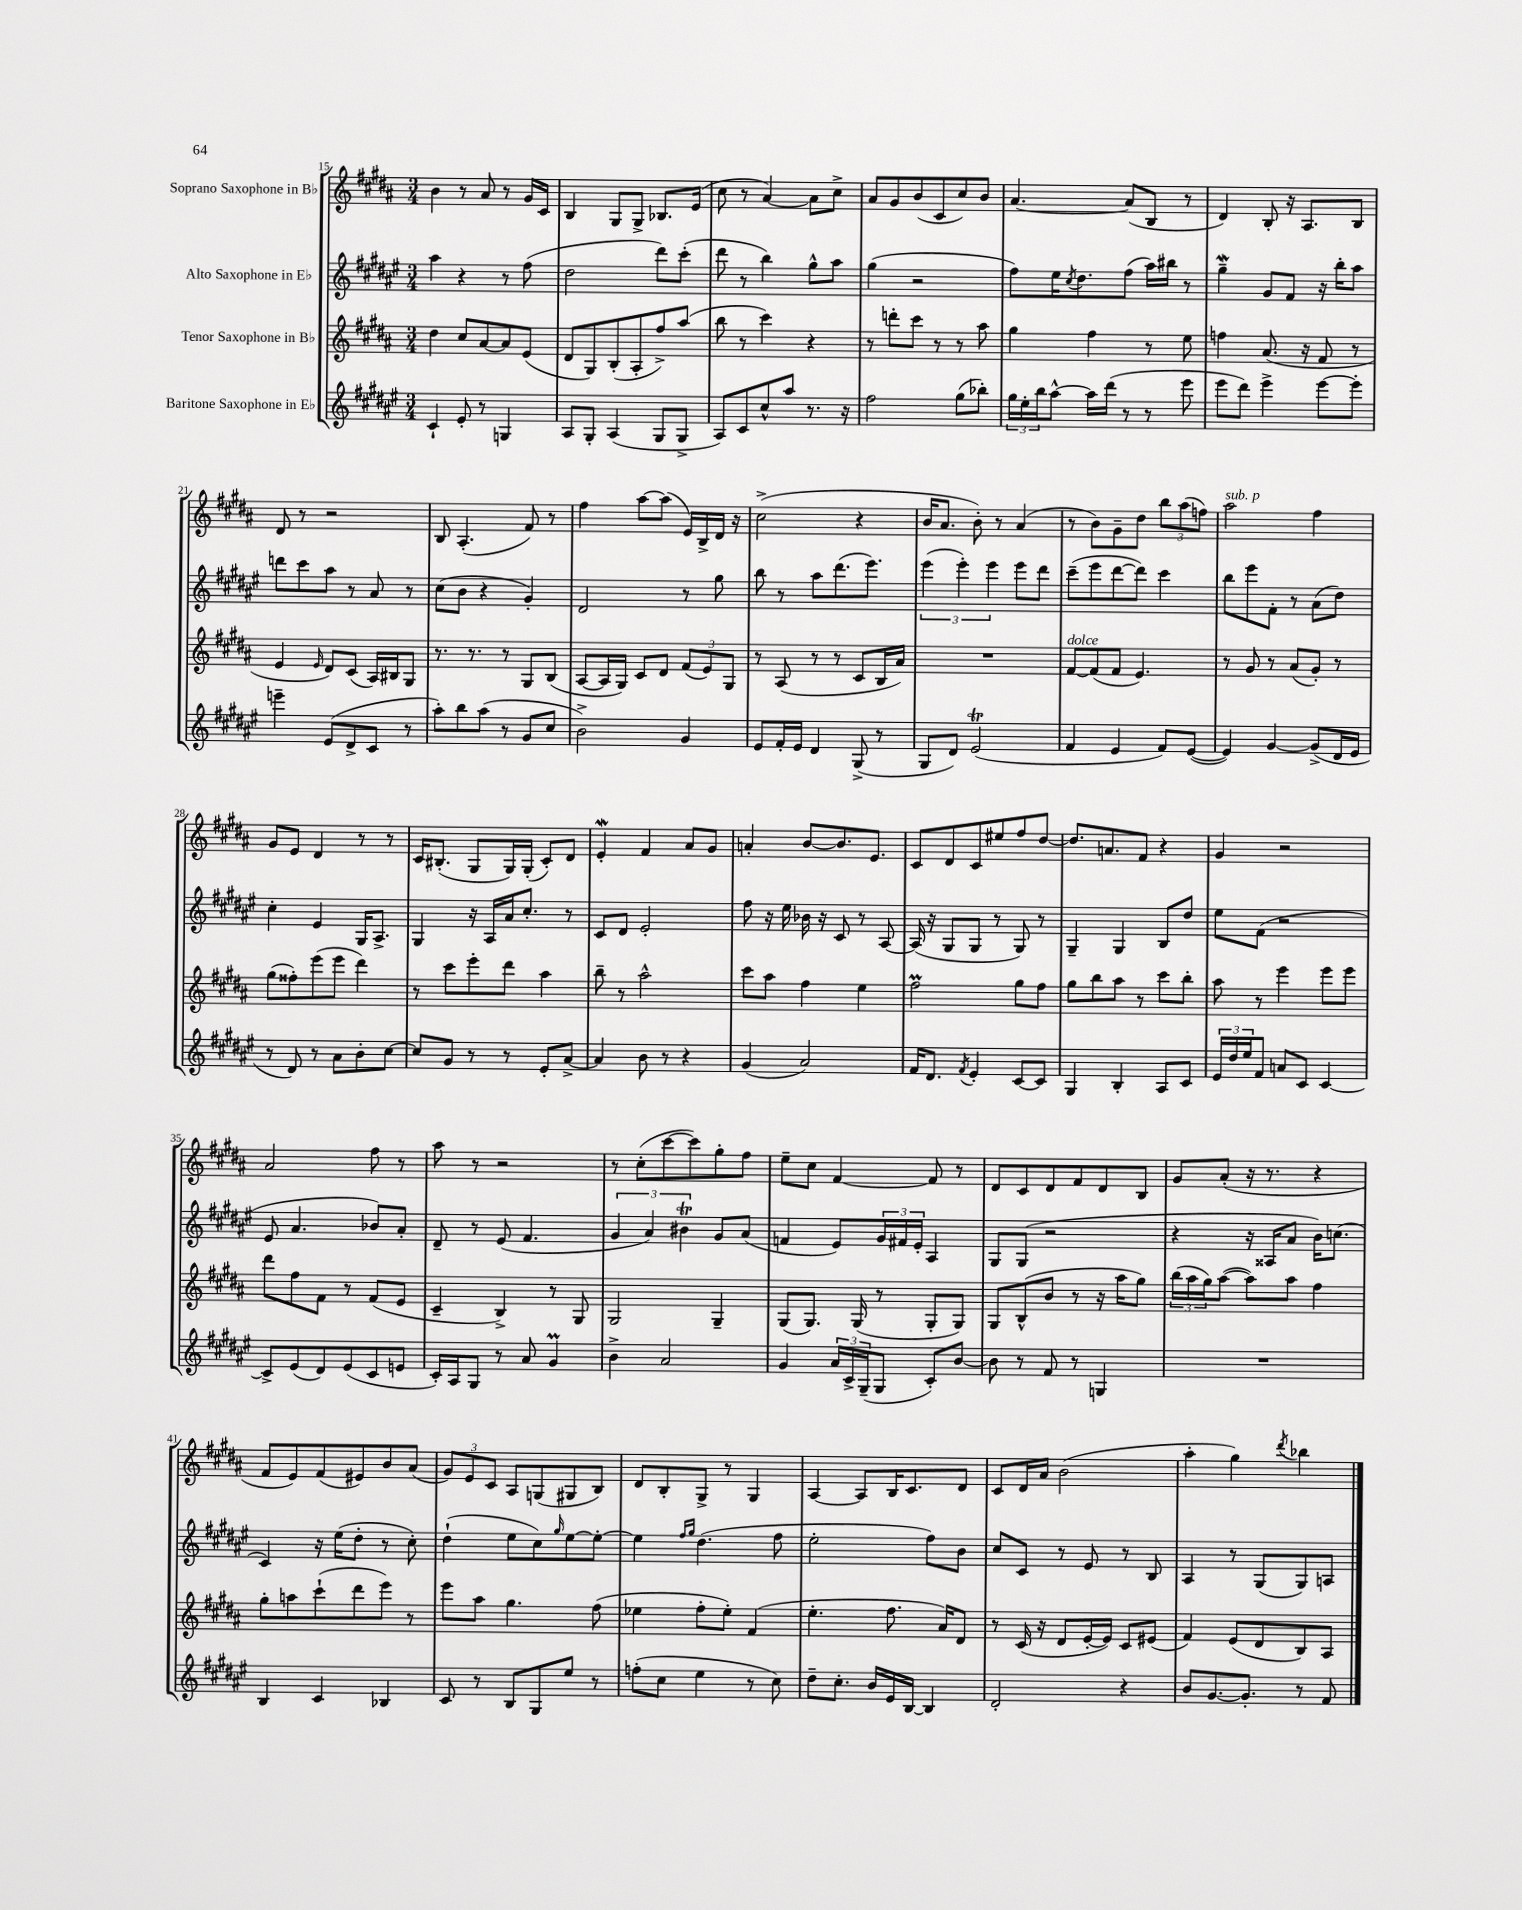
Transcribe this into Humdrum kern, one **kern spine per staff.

**kern	**kern	**kern	**kern
*part4	*part3	*part2	*part1
*staff4	*staff3	*staff2	*staff1
*I"Baritone Saxophone in E♭	*I"Tenor Saxophone in B♭	*I"Alto Saxophone in E♭	*I"Soprano Saxophone in B♭
*clefG2	*clefG2	*clefG2	*clefG2
*k[f#c#g#d#a#e#]	*k[f#c#g#d#a#]	*k[f#c#g#d#a#e#]	*k[f#c#g#d#a#]
*M3/4	*M3/4	*M3/4	*M3/4
=15	=15	=15	=15
4c#`/	4dd#\	4aa#\	4b\
8e#'/	8cc#/L	4r	8r
8r	[8a#/	.	8a#/
4Gn/	8a#/]	8r	8r
.	(8e/J	(8ff#\	16g#/LL
.	.	.	16c#/JJ
=16	=16	=16	=16
8A#/L	8d#/L	2dd#\	4B/
8G#'/J	8G#/)	.	.
(4A#/	(8B'/	.	8G#/L
.	8A#'/	.	8G#^/J
8G#/L	8ff#^/)	8ddd#\L)	8.B-X/L
8G#^/J	(8aa#/J	(8ccc#'\J	.
.	.	.	(16e/Jk
=17	=17	=17	=17
8A#/L)	8bb\	8ddd#\	8cc#\
8c#/	8r	8r	8r
8cc#^^/	4ccc#\)	4bb\)	[4a#/)
8aa#/J	.	.	.
8.r	4r	8gg#^^\L	8a#\L]
.	.	8aa#\J	8cc#^\J
16r	.	.	.
=18	=18	=18	=18
2ff#\	8r	(4gg#\	8a#/L
.	8dddn'\L	.	8g#/
.	8ccc#\J	2r	(8b/
.	8r	.	8c#/
(8gg#\L	8r	.	8cc#/)
8bb-X'\J)	8aa#\	.	8b/J
=19	=19	=19	=19
24gg#\LL	4gg#\	8ff#\L)	[4.a#/
24ee#'\	.	.	.
24bb\J	.	.	.
[8aa#^^\J	.	16ee#\K	.
.	.	8qcc#/	.
.	.	8.dd#\	.
16aa#\LL]	4ff#\	.	.
(16ddd#\JJ	.	.	.
8r	.	(8ff#\J	(8a#/L]
8r	8r	16aa#\LL)	8B/J
.	.	16bb#X\JJ	.
8eee#\	8ee\	8r	8r
=20	=20	=20	=20
8eee#\L	4ffn\	4gg#W~\	4d#/)
8ddd#\J)	.	.	.
4eee#^\	(8.a#/	8g#/L	8B'/
.	.	8f#/J	16r
.	16r	.	8.A#/L
[8eee#\L	8f#/	16r	.
.	.	16bb'\KL	.
8eee#'\J]	8r	8aa#\J	8B/J
!!LO:LB:g=z
=21	=21	=21	=21
4eeen~\	4e/	8dddn\L	8d#/
.	.	8ccc#\	8r
.	16qqe/	.	.
(8e#/L	8d#/L)	8aa#\J	2r
8d#^/	(8c#/J	8r	.
8c#/J	16A#/LL)	8a#/	.
.	16B#X/J	.	.
8r	8G#/J	8r	.
=22	=22	=22	=22
8aa#'\L)	8.r	(8cc#\L	8B/
8bb\	.	8b\J	(4.A#'/
.	8.r	.	.
(8aa#\J	.	4r	.
8r	8r	.	.
8g#/L	8G#/L	4g#'/)	8f#/)
8cc#/J	(8B/J	.	8r
=23	=23	=23	=23
2b^\)	[8A#/L	2d#/	4ff#\
.	16A#/L]	.	.
.	16G#/JJ)	.	.
.	8c#/L	.	[8aa#\L
.	8d#/J	.	(8aa#\J]
4g#/	(12f#/L	8r	16e/LL)
.	.	.	16B^/
.	12e/)	.	.
.	.	8gg#\	16d#/JJ
.	12G#/J	.	.
.	.	.	16r
=24	=24	=24	=24
8e#/L	8r	8bb\	(2cc#^\
16f#'/L	(8A#/	8r	.
16e#/JJ	.	.	.
4d#/	8r	8aa#\L	.
.	8r	(8.ddd#\	.
(8G#^/	8c#/L	.	4r
.	.	8.eee#\J)	.
8r	16B/L	.	.
.	16a#/JJ)	.	.
=25	=25	=25	=25
8G#/L	2.r	(6eee#\	16b/KL
.	.	.	8.a#/J
8d#/J)	.	.	.
.	.	6eee#'\)	.
(2e#t/	.	.	8b'\)
.	.	6eee#\	.
.	.	.	8r
.	.	8eee#\L	(4a#/
.	.	8ddd#\J	.
=26	=26	=26	=26
!	!LO:TX:a:i:t=dolce	!	!
4f#/	[8f#/L	(8ccc#~\L	8r
.	(8f#/]	8eee#\	8b\L)
4e#/	8f#/J	[8ddd#\	8g#~\
.	4.e/)	8ddd#\J])	8dd#\J
8f#/L)	.	4ccc#\	12bb\L
.	.	.	(12aa#\
([8e#/J	.	.	.
.	.	.	12ffn\J)
=27	=27	=27	=27
!	!	!	!LO:TX:a:i:t=sub. p
4e#/])	8r	8bb\L	2aa#\
.	8g#/	8eee#\	.
[4g#/	8r	8f#'\J	.
.	(8a#/L	8r	.
(8g#^/L]	8g#'/J)	(8a#\L	4ff#\
16d#/L	8r	8dd#\J)	.
16e#/JJ	.	.	.
!!LO:LB:g=z
=28	=28	=28	=28
8r	(8gg#\L	4cc#'\	8g#/L
8d#/)	8ff##X'\)	.	8e/J
8r	(8eee\	4e#/	4d#/
8a#\L	8eee\J	.	.
8b'\	4ddd#\)	16G#/KL	8r
.	.	8.A#^/J	.
[8cc#\J	.	.	8r
=29	=29	=29	=29
8cc#/L]	8r	4G#/	16c#/KL
.	.	.	(8.B#X'/J
8g#/J	8ccc#\L	.	.
8r	8eee'\	16r	8G#/L
.	.	16A#/LL	.
8r	8ddd#\J	16a#/J	16G#/L)
.	.	8.cc#'/J	(16G#'/JJ
8e#'/L	4aa#\	.	8c#'/L)
[8a#^/J	.	8r	8d#/J
=30	=30	=30	=30
4a#/]	8bb~\	8c#/L	4ew'/
.	8r	8d#/J	.
8b\	2aa#^^\	2e#'/	4f#/
8r	.	.	.
4r	.	.	8a#/L
.	.	.	8g#/J
=31	=31	=31	=31
(4g#/	8ccc#\L	8ff#\	4an'/
.	8aa#\J	16r	.
.	.	16ee#\	.
2a#/)	4ff#\	16b-X\	[8b/L
.	.	16r	.
.	.	8c#/	8.b/]
.	4ee\	8r	.
.	.	.	8.e/J
.	.	[8A#/	.
=32	=32	=32	=32
16f#/KL	2ff#M\	(16A#/]	8c#/L
8.d#/J	.	16r	.
.	.	8G#/L	8d#/
8qf#/	.	.	.
4e#'/	.	8G#/J	8c#/
.	.	8r	8ee#X/
[8c#/L	8gg#\L	8G#/)	8ff#/
8c#/J]	8ff#\J	8r	[8dd#/J
=33	=33	=33	=33
4G#/	8gg#\L	4G#~/	8.dd#/L]
.	8bb\	.	.
.	.	.	8.an/
4B'/	8aa#\J	4G#/	.
.	8r	.	8f#/J
8A#/L	8ccc#\L	8B/L	4r
8c#/J	8bb'\J	8dd#/J	.
=34	=34	=34	=34
24e#/LL	8aa#\	8ee#\L	4g#/
24dd#/	.	.	.
24ee#/J	.	.	.
8f#/J	8r	(8f#\J	.
8an/L	4eee\	2r	2r
8c#/J	.	.	.
[4c#/	8eee\L	.	.
.	8eee\J	.	.
!!LO:LB:g=z
=35	=35	=35	=35
8c#^/L]	8ddd#\L	8e#/	2a#/
(8e#/	8ff#\	4.a#/	.
8d#/)	8f#\J	.	.
(8e#/	8r	.	.
8c#/	(8f#/L	8b-X/L)	8ff#\
8en/J	8e/J	8a#'/J	8r
=36	=36	=36	=36
16c#'/LL)	4c#~/	8d#~/	8aa#\
16A#/J	.	.	.
8G#/J	.	8r	8r
8r	4B^/)	(8e#/	2r
8a#/	.	4.f#/	.
4g#M/	8r	.	.
.	8G#/	.	.
=37	=37	=37	=37
4b^\	2G#/	6g#/	8r
.	.	.	(8cc#'\L
.	.	6a#/)	.
2a#/	.	.	[8ccc#\
.	.	6b#Xt\	.
.	.	.	8ccc#\])
.	4G#~/	8g#/L	8gg#'\
.	.	(8a#/J	8ff#\J
=38	=38	=38	=38
4g#/	(8G#/L	4fn/	8ee~\L
.	8.G#/J)	.	8cc#\J
24a#/LL	.	8e#/L)	[4f#/
24c#^/	.	.	.
.	(16G#/	.	.
(24G#~/J	.	.	.
8G#/J	8r	24g#/L	.
.	.	24f#X/	.
.	.	24e#'/JJ	.
8c#'/L)	8G#'/L	4A#/	8f#/]
[8b/J	8G#/J)	.	8r
=39	=39	=39	=39
8b\]	8G#/L	8G#/L	8d#/L
8r	(8B^^/	(8G#/J	8c#/
8f#/	8b/J	2r	8d#/
8r	8r	.	8f#/
4Gn/	16r	.	8d#/
.	16aa#\KL	.	.
.	8gg#\J)	.	8B/J
=40	=40	=40	=40
2.r	(24bb\LL	4r	8g#/L
.	24aa#\	.	.
.	24gg#\J)	.	.
.	([8aa#\J	.	(8a#'/J
.	8aa#\L])	16r	16r
.	.	16A##X/KL	8.r
.	8aa#\J	8a#/J	.
.	4ff#\	16b\KL)	4r
.	.	(8.ccn\J	.
!!LO:LB:g=z
=41	=41	=41	=41
4B/	8gg#'\L	4c#/)	8f#/L
.	8aan\	.	8e/)
4c#/	(8ccc#`\	16r	(8f#/
.	.	(16ee#\KL	.
.	8ddd#\	8dd#'\J	8e#X/)
4B-X/	8eee\J)	8r	8b/
.	8r	8cc#'\)	(8a#/J
=42	=42	=42	=42
8c#/	8eee\L	(4dd#`\	12g#/L)
.	.	.	12e/
8r	8aa#\J	.	.
.	.	.	12c#/J
8B/L	4.gg#\	8ee#\L	8A#/L
8G#/	.	8cc#\)	(8Gn/
.	.	16qqgg#/	.
8ee#/J	.	[8ee#\	8G#X/
8r	(8ff#\	8ee#'\J_	8B/J)
=43	=43	=43	=43
(8ffn'\L	4ee-X\	4ee#\]	8d#/L
8cc#\J	.	.	8B'/
.	.	16qqff#/LL	.
.	.	16qqgg#/JJ	.
4ee#\	8ff#'\L	(4.dd#\	8G#^/J
.	8ee-'\J)	.	8r
8r	(4f#/	.	4G#/
8cc#\)	.	8ff#\	.
=44	=44	=44	=44
8dd#~\L	4.ee'\	2ee#'\	[4A#/
8.cc#'\J	.	.	.
.	.	.	8A#/L]
16b/LL	.	.	.
16e#/	8.ff#\	.	16B/K
[16B/JJ	.	.	8.c#/
4B/]	.	8ff#\L)	.
.	16a#/KL)	.	.
.	8d#/J	8b\J	8d#/J
=45	=45	=45	=45
2d#'/	8r	8cc#/L	8c#/L
.	(16c#/	8c#/J	16d#/L
.	16r	.	16a#/JJ
.	8d#/L	8r	(2b\
.	[16e'/L	8e#/	.
.	16e/JJ])	.	.
4r	8c#/L	8r	.
.	(8e#X/J	8B/	.
=46	=46	=46	=46
8b/L	4f#/)	4A#/	4aa#'\
[8.g#/	.	.	.
.	(8e/L	8r	4gg#\)
8.g#'/J]	.	.	.
.	8d#/	(8G#/L	.
.	.	.	8qddd#/
8r	8B/)	8G#/)	4bb-X\
8f#/	8A#/J	8An/J	.
==	==	==	==
*-	*-	*-	*-
